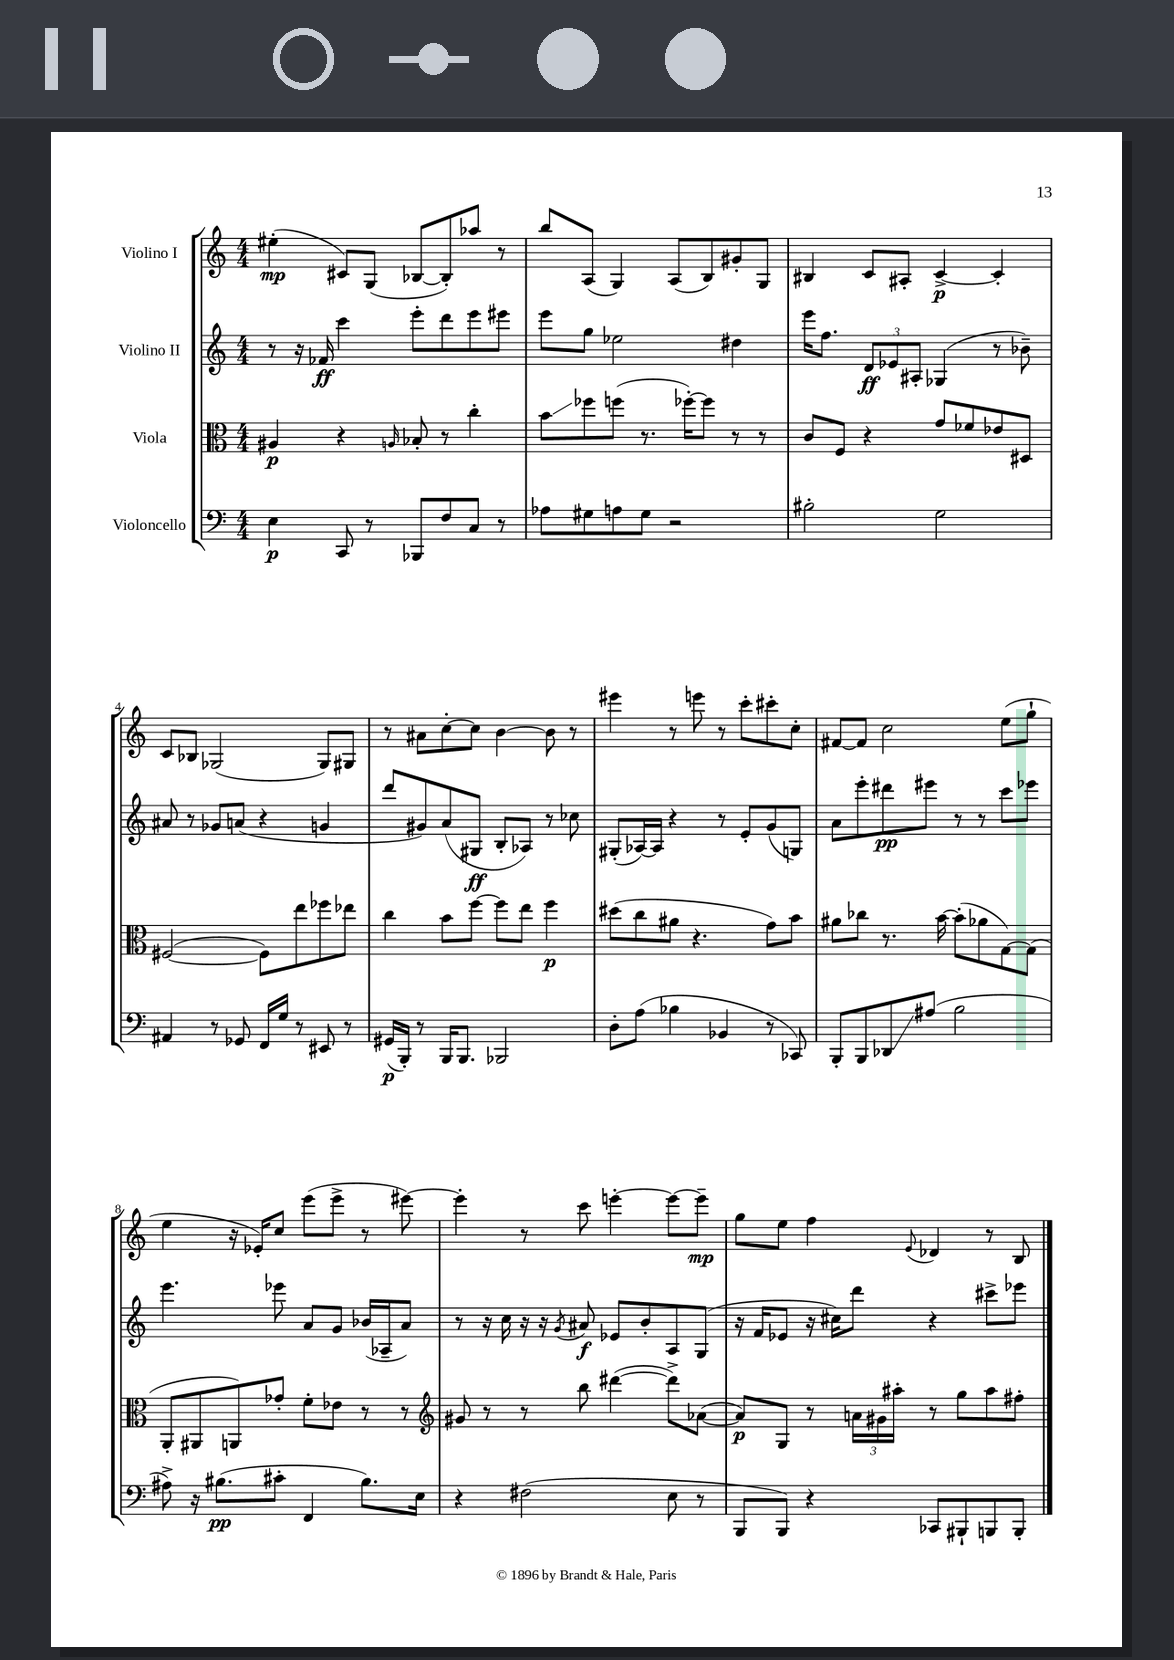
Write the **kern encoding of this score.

**kern	**kern	**kern	**kern
*staff4	*staff3	*staff2	*staff1
*clefF4	*clefC3	*clefG2	*clefG2
*k[]	*k[]	*k[]	*k[]
*M4/4	*M4/4	*M4/4	*M4/4
4E	4A#	8r	(4ee#'
.	.	16r	.
.	.	16f-	.
8CC	4r	4ccc	8c#)
8r	.	.	(8G
.	16qqA	.	.
8BBB-	8B-'	8eee'	[8B-
8F	8r	8ddd	8B-'])
8C	4cc'	8eee	8aa-
8r	.	8eee#	8r
=	=	=	=
8A-	8b	8eee	8bb
8G#	8ff-	8gg	(8A
8A	(8ff	2ee-	4G)
8G#	8.r	.	.
2r	.	.	(8A
.	[16ff-')	.	.
.	8ff-]	.	8B)
.	8r	4dd#	8g#'
.	8r	.	8G
=	=	=	=
2B#'	8c	16eee	4B#
.	.	8.ff	.
.	8F	.	.
.	4r	12d	8c
.	.	12e-	.
.	.	.	8A#'
.	.	12A#'	.
2G	8g	(4G-	[4c^
.	8f-	.	.
.	8e-	8r	4c']
.	8D#	8b-~)	.
=	=	=	=
4AA#	([2F#	8a#	8c
.	.	8r	8B-
8r	.	8g-	(2G-
8GG-	.	(8a	.
16FF	8F#])	4r	.
16G	.	.	.
8r	8ee	.	.
8EE#	8ff-	4g	8G-)
8r	8ee-	.	8G#
=	=	=	=
(16GG#	4cc	8ddd	8r
16BBB')	.	.	.
8r	.	8g#)	8a#
16BBB	8b	(8a	[8cc'
8.BBB	.	.	.
.	[8ff	8G#	8cc]
2BBB-	8ff]	8B'	[4b
.	8ee	8A-)	.
.	4ff	8r	8b]
.	.	8cc-	8r
=	=	=	=
8D'	(8dd#	(8G#'	4eee#
(8A	8cc	[16A-)	.
.	.	16A-]	.
4B-	8a#	4r	8r
.	4.r	.	8eee
4BB-	.	8r	8r
.	.	8e'	8ccc'
8r	8g)	(8g	8ccc#'
8CC-)	8b	8G)	8cc'
=	=	=	=
8BBB'	8a#	8a	[8f#
8BBB	8cc-	8eee'	8f#]
8DD-	8.r	8ddd#	2cc
(8A#	.	8eee#	.
.	[16b	.	.
2B	(8b']	8r	.
.	8a-	8r	.
.	[8G)	8ccc	(8ee
.	(8G]	8eee-	8gg`
=	=	=	=
8A#^)	8AA'	4.eee	4ee
16r	8AA#	.	.
(8.B#	.	.	.
.	8AA)	.	16r
.	.	.	16e-')
8c#'	8g-'	8eee-	8cc
4FF	8f'	8a	(8eee
.	8e-	8g	8eee^
8.B#)	8r	(16b-	8r
.	.	16A-~	.
.	8r	8a)	[8eee#)
16E	.	.	.
=	=	=	=
*	*clefG2	*	*
4r	8g#	8r	4eee#']
.	8r	16r	.
.	.	16cc	.
(2F#	8r	16r	8r
.	.	16r	.
.	.	8qg	.
.	8bb	8a#	8ccc
.	([4ddd#	8e-	[4eee'
.	.	8b'	.
8E	8ddd#^])	8A	8eee_
8r	([8a-	(8G	8eee~]
=	=	=	=
8BBB	8a-])	16r	8gg
.	.	16f	.
8BBB)	8G	8e-	8ee
4r	8r	16r	4ff
.	.	16cc#)	.
.	24a	8ddd	.
.	24g#	.	.
.	24aa#'	.	.
.	.	.	8qqe
8CC-	8r	4r	4d-
8BBB#`	8gg	.	.
8BBB	8aa#	8ccc#^	8r
8BBB'	8ff#'	8eee-	8B
==	==	==	==
*-	*-	*-	*-
